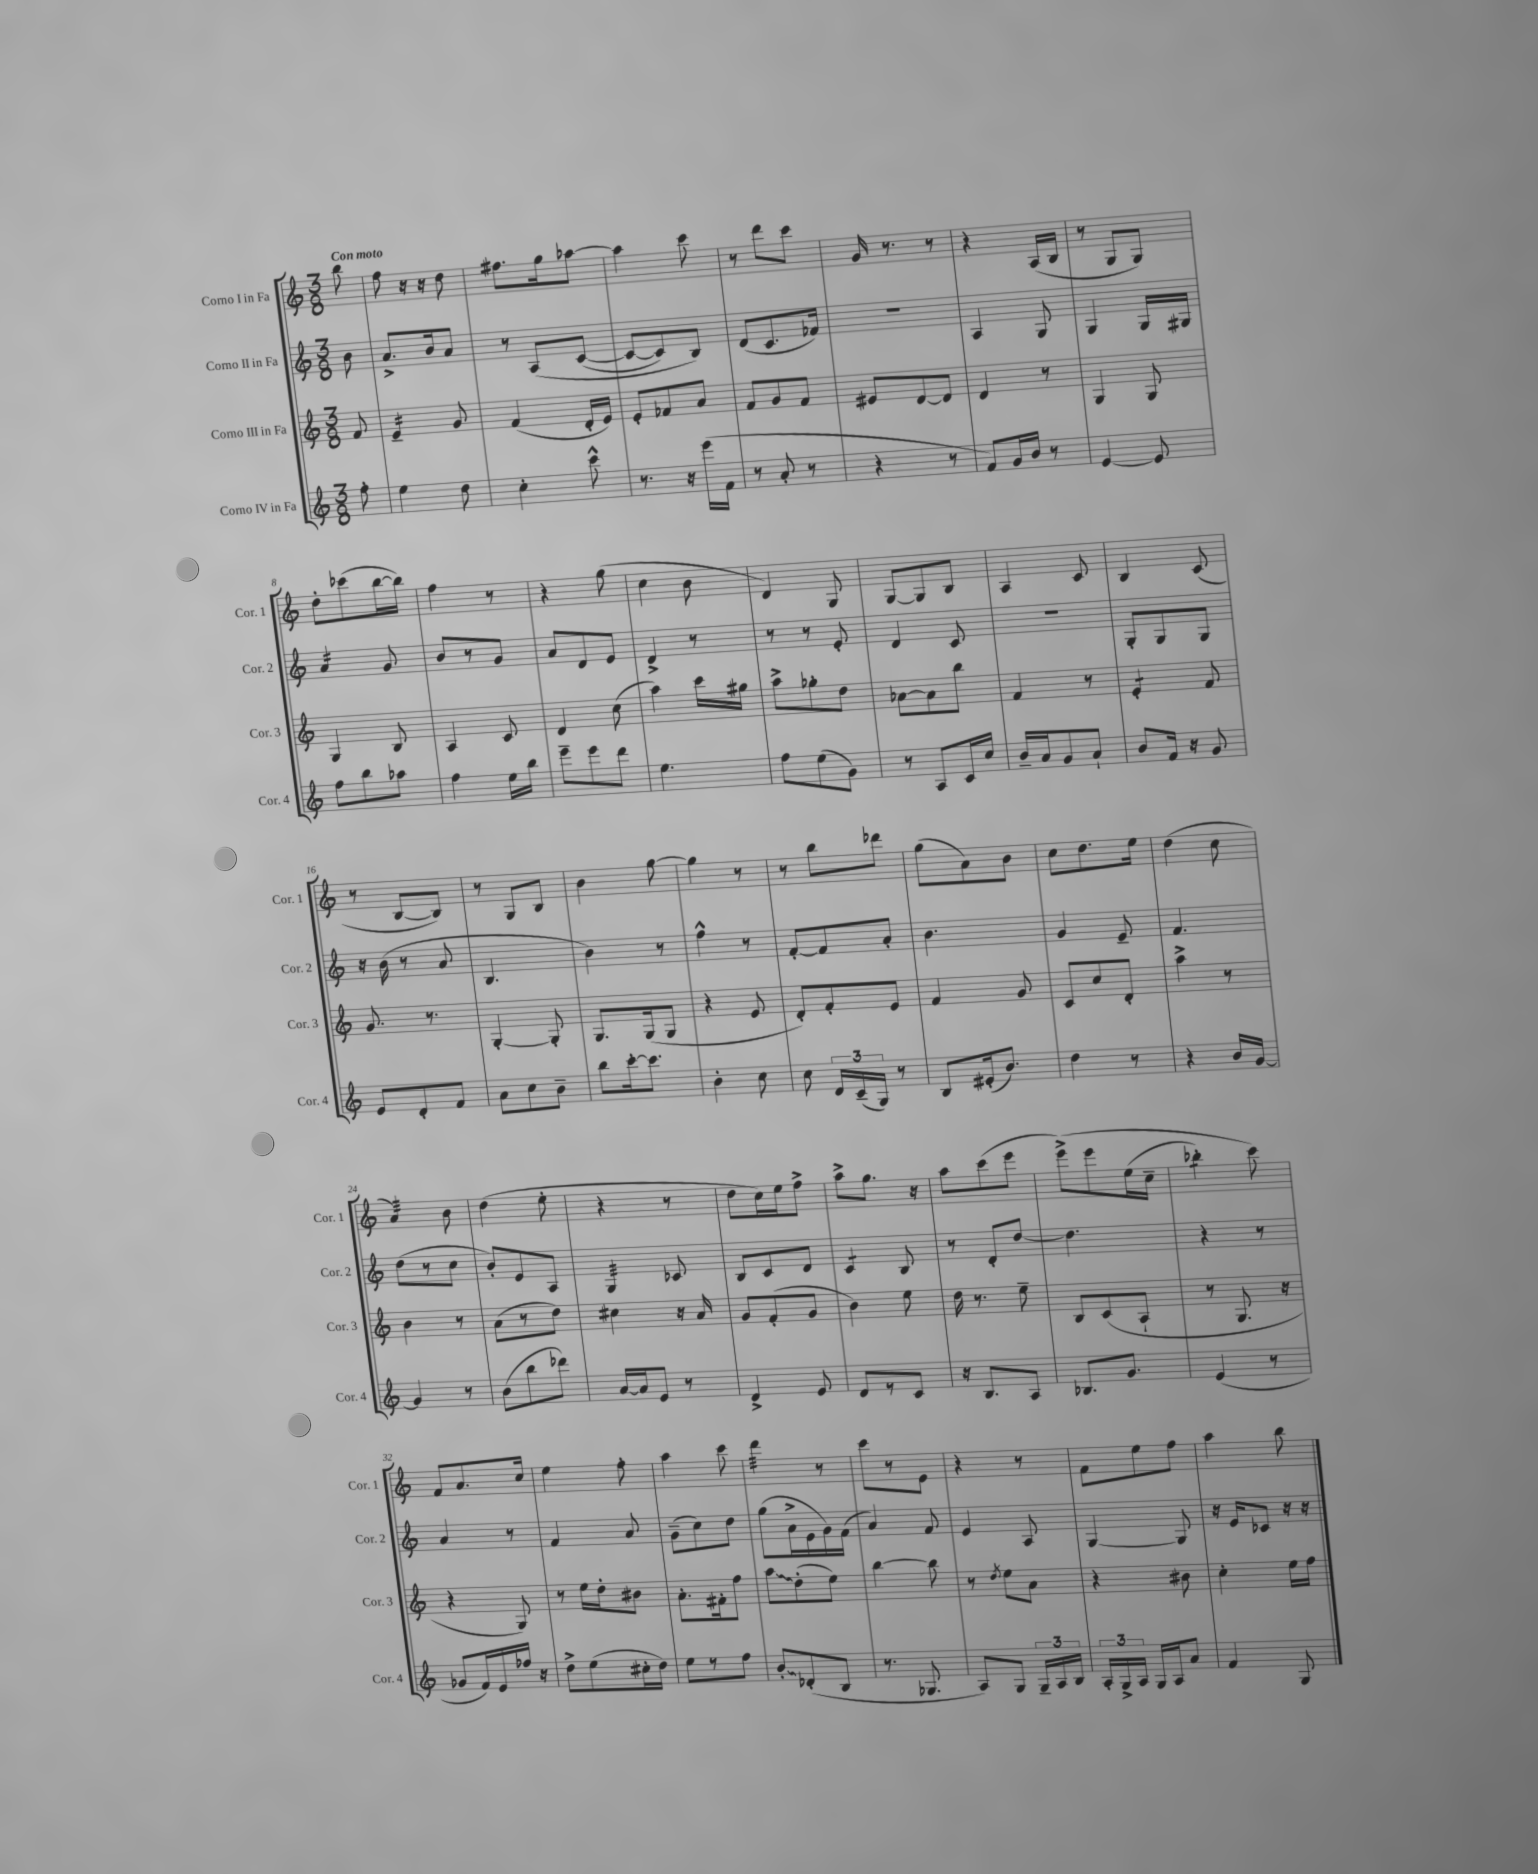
<<
\new StaffGroup <<
\new Staff = "s0" \with { instrumentName = "Corno I in Fa" shortInstrumentName = "Cor. 1" } {
    \clef treble \key c \major \numericTimeSignature \time 3/8 \partial 8 \tempo "Con moto"
    \autoBeamOff b''8 |
    f''8 r16 r16 d''8 |
    fis''8.[ g''16 aes''8]~ |
    aes''4 c'''8 |
    r8 d'''8[ c'''8] |
    g'16 r8. r8 |
    r4 a16[( b16] |
    r8 g8[ g8]) |
    d''8[-. ces'''8( b''16~ b''16]) |
    f''4 r8 |
    r4 g''8( |
    c''4 b'8 |
    d'4) g8 |
    g8[~ g8 b8] |
    a4 c'8 |
    b4 c'8( |
    r8 b8[~ b8]) |
    r8 g8[ b8] |
    b'4 g''8~ |
    g''4 r8 |
    r8 b''8[ des'''8] |
    g''8[( a'8) b'8] |
    c''8[ d''8. e''16] |
    d''4( c''8 |
    a'4:32) b'8 |
    d''4( e''8-. |
    r4 r8 |
    d''8[ c''16) e''16 f''8]-> |
    a''8[-> g''8.] r16 |
    a''8[ c'''8( e'''8] |
    e'''8[->)\( e'''8 e''16( c''16]-- |
    bes''4:8-.) c'''8\) |
    f'8[ a'8. c''16] |
    e''4 f''8-. |
    a''4 c'''8 |
    d'''4:32 r8 |
    c'''8[ r8 e'8] |
    r4 r8 |
    f'8[ e''8 f''8] |
    a''4 b''8 \bar "|." |
}
\new Staff = "s1" \with { instrumentName = "Corno II in Fa" shortInstrumentName = "Cor. 2" } {
    \clef treble \key c \major \numericTimeSignature \time 3/8 \partial 8
    \autoBeamOff b'8 |
    a'8.[-> b'16 a'8] |
    r8 a8[\( c'8]~( |
    c'8[~ c'8) b8]\) |
    d'8[( c'8. fes'16]) |
    R4. |
    a4 g8 |
    g4 g16[ gis16] |
    a'4:16 g'8 |
    b'8[ r8 g'8] |
    a'8[ d'8 e'8] |
    d'4-> r8 |
    r8 r8 e'8-. |
    d'4 c'8 |
    R4. |
    g8[-. g8 g8] |
    r16 b'16( r8 a'8 |
    b4. |
    b'4) r8 |
    f''4-^ r8 |
    f'8[~-. f'8 a'8]-. |
    b'4. |
    g'4 e'8-- |
    f'4. |
    d''8[( r8 c''8] |
    b'8[-.) e'8 a8] |
    g4:32 ces'8 |
    b8[ c'8 d'8] |
    c'4:8 b8 |
    r8 d'8[-. d''8]~ |
    d''4. |
    r4 r8 |
    a'4 r8 |
    f'4 a'8 |
    g'8[--( c''8) d''8] |
    g''8[( a'16-> e'16 g'16) f'16]( |
    a'4) f'8 |
    e'4 a8 |
    g4~ g8 |
    r16 e'16[ ces'8] r16 r16 \bar "|." |
}
\new Staff = "s2" \with { instrumentName = "Corno III in Fa" shortInstrumentName = "Cor. 3" } {
    \clef treble \key c \major \numericTimeSignature \time 3/8 \partial 8
    \autoBeamOff f'8 |
    e'4:16-- g'8 |
    f'4( d'16[-. e'16]) |
    e'8[-. fes'8 a'8] |
    f'8[ g'8 f'8] |
    eis'8[ d'8~ d'8] |
    d'4 r8 |
    g4 g8 |
    g4 b8 |
    a4 c'8 |
    d'4 c''8( |
    a''4) c'''16[ gis''16] |
    a''8[-> ges''8-. d''8] |
    aes'8[~ aes'8 b''8] |
    f'4 r8 |
    e'4:8-. f'8 |
    g'8. r8. |
    g4~-. g8-. |
    g8.[ g16( g8] |
    r4 e'8 |
    d'8[-.) f'8-. e'8] |
    f'4 g'8 |
    c'8[ c''8 d'8]-. |
    a''4-> r8 |
    b'4 r8 |
    a'8[( r8 d''8]) |
    cis''4 r16 a'16 |
    g'8[ f'8-.( g'8] |
    b'4) e''8 |
    d''16 r8. e''8-- |
    b8[ c'8( a8]-! |
    r8 g8. r16 |
    r4 g8) |
    r8 e''16[ d''16-. bis'8] |
    a'8.[-. fis'16-. f''8] |
    \once \override Glissando.style = #'zigzag a''8[\glissando d''8-.( e''8]) |
    b''4~ b''8 |
    r8 \acciaccatura { d''8 } e''8[ a'8] |
    r4 bis'8 |
    c''4-. e''16[ f''16] \bar "|." |
}
\new Staff = "s3" \with { instrumentName = "Corno IV in Fa" shortInstrumentName = "Cor. 4" } {
    \clef treble \key c \major \numericTimeSignature \time 3/8 \partial 8
    \autoBeamOff f''8-. |
    e''4 d''8 |
    c''4-. c'''8-^ |
    r8. r16 e'''16[( f'16] |
    r8 a'8-. r8 |
    r4 r8 |
    f'8[) g'16 b'16] r8 |
    e'4~ e'8 |
    f''8[ b''8 aes''8] |
    f''4 e''16[ b''16] |
    e'''8[-- e'''8 d'''8] |
    e''4. |
    f''8[ e''8( g'8]) |
    r8 a8[ c'16 c''16] |
    b'16[-- a'16 g'8 a'8]-! |
    b'8[ f'16] r16 g'8 |
    e'8[ d'8-. f'8] |
    a'8[ c''8 b'8]-- |
    b''8[ c'''16~-. c'''8.] |
    b'4-. c''8 |
    c''8 \tuplet 3/2 { d'16[ c'16--( g16]) } r8 |
    b8[ eis'16-.( b'8.]) |
    d''4 r8 |
    r4 b'16[ g'16]~ |
    g'4 r8 |
    b'8[( b''8 des'''8]) |
    a'16[~ a'16 e'8] r8 |
    d'4-> e'8 |
    d'8[ r8 c'8] |
    r16 b8.[ a8] |
    bes8.[ g'8.] |
    e'4( r8 |
    ges'8[ f'16) e'16 fes''16] r16 |
    d''8[-> e''8( cis''16-. d''16]) |
    e''8[ r8 f''8] |
    \once \override Glissando.style = #'zigzag b'8[-.\glissando des'8-.( b8] |
    r8. ges8. |
    a8[) g8] \tuplet 3/2 { g16[-- a16 b16] } |
    \tuplet 3/2 { a16[-. g16-> a16] } g16[ a16 a'8] |
    f'4 g8 \bar "|." |
}
>>
>>
